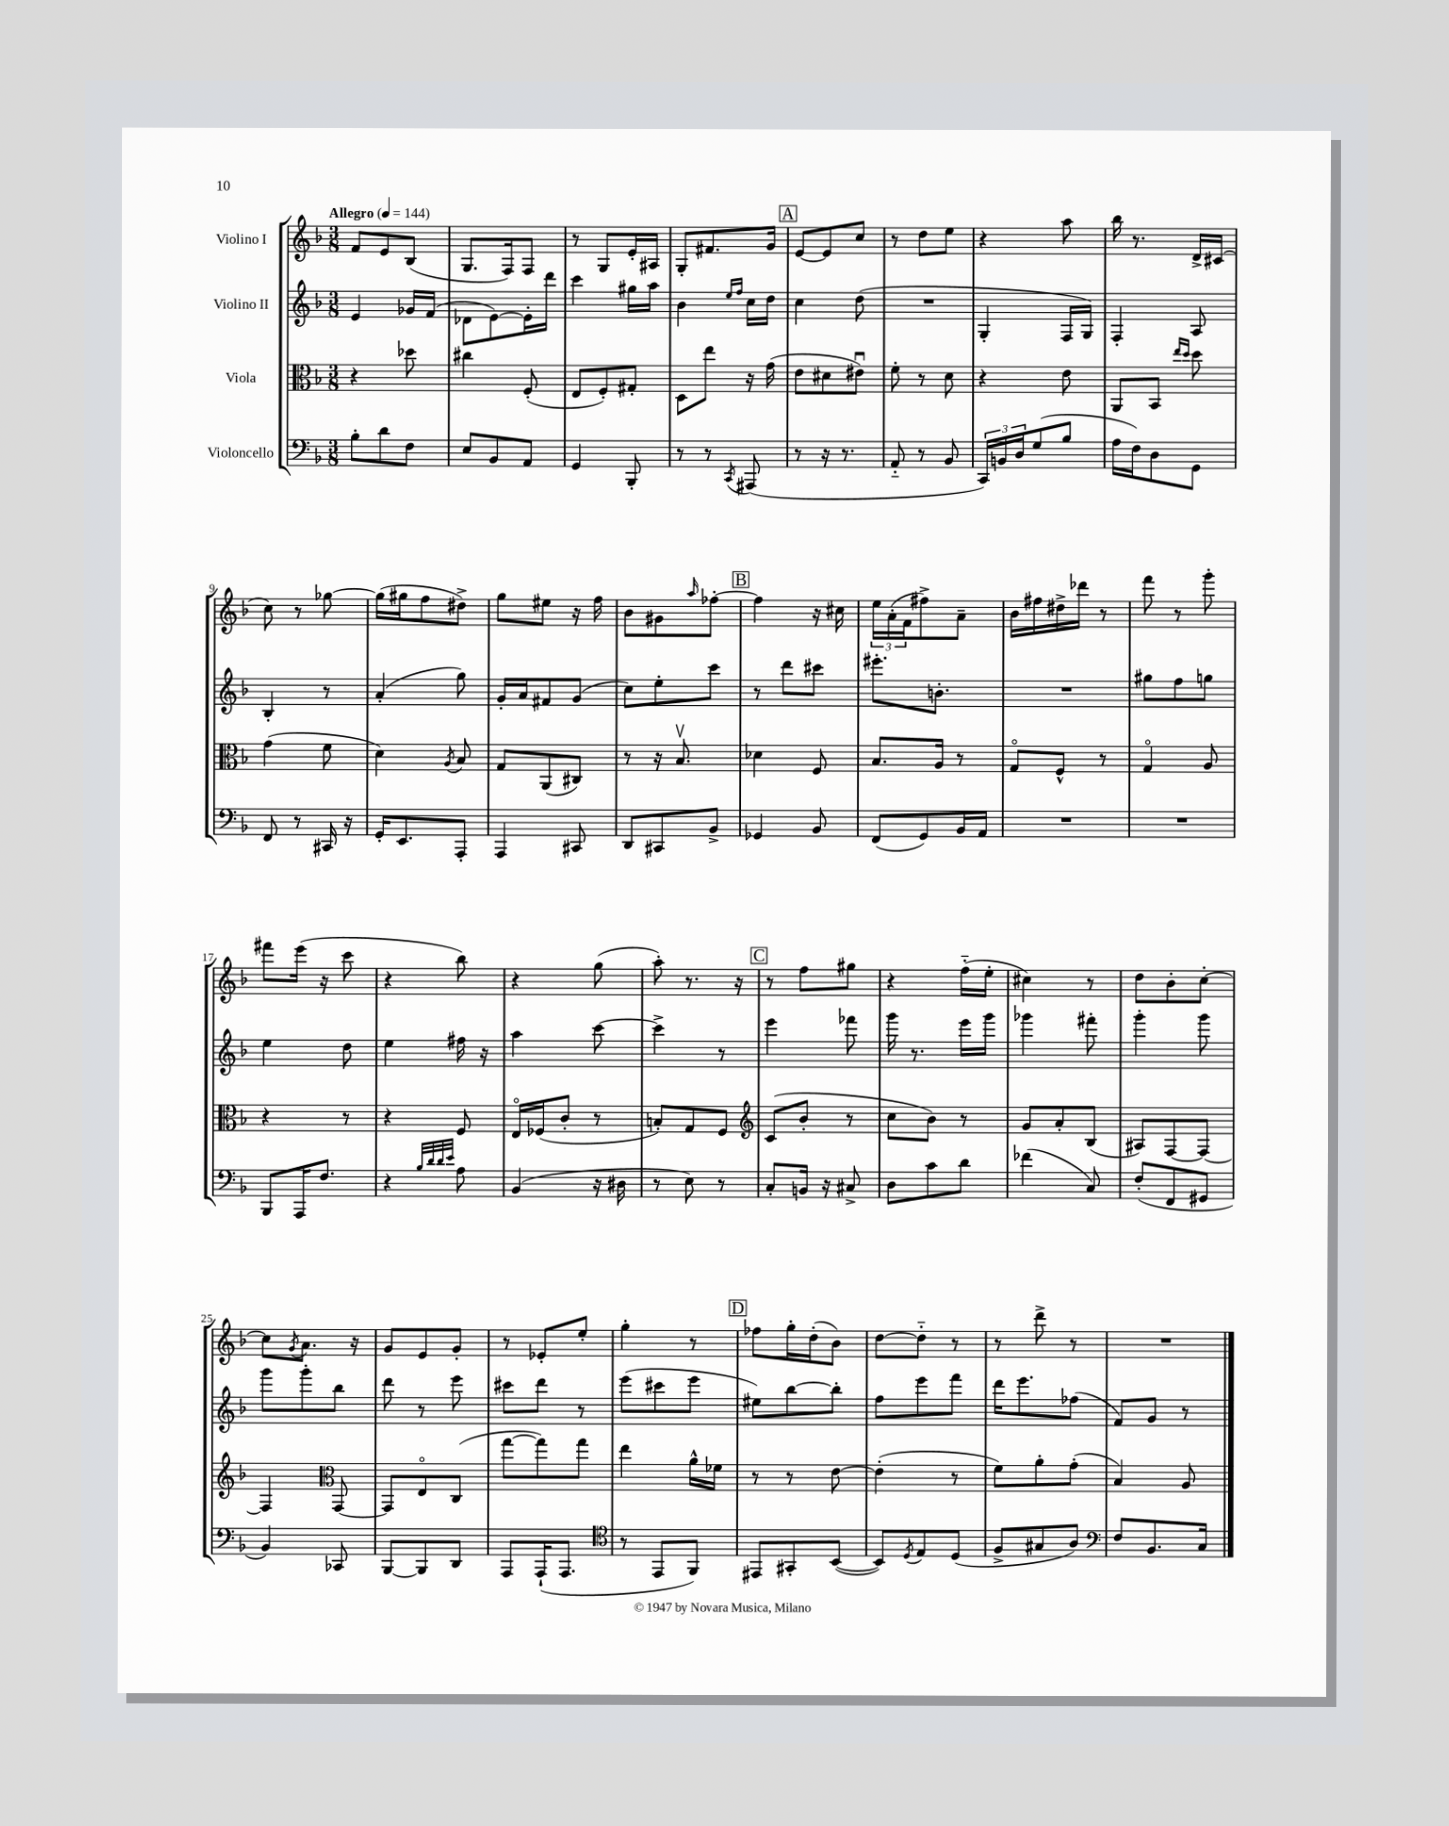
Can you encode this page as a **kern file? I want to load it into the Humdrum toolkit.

**kern	**kern	**kern	**kern
*staff4	*staff3	*staff2	*staff1
*clefF4	*clefC3	*clefG2	*clefG2
*k[b-]	*k[b-]	*k[b-]	*k[b-]
*M3/8	*M3/8	*M3/8	*M3/8
*MM144	*MM144	*MM144	*MM144
8B-'\L	4r	4e/	8f/L
8d\	.	.	8e/
8F\J	8dd-\	16g-/LL	(8B-/J
.	.	(16f/JJ	.
=	=	=	=
8E/L	4cc#\	8d-\L	8.G/L
8BB-/	.	[8e\)	.
.	.	.	16F/k)
8AA/J	(8F'/	16e'\]L	8F/J
.	.	16ddd\JJ	.
=	=	=	=
4GG/	8E/L	4ccc\	8r
.	8F'/)	.	8G/L
8BBB-'/	8G#'/J	16gg#\LL	16e'/L
.	.	16aa\JJ	16A#/JJ
=	=	=	=
8r	8D\L	4b-\	8G'/L
8r	8ee\J	.	8.f#/
.	.	16qqee/LL	.
8qCC/	.	16qqff/JJ	.
(8AAA#/	16r	16cc\LL	.
.	(16g\	16dd\JJ	16g/Jk
=	=	=	=
8r	8e\L	4cc\	[8e/L
16r	8d#\	.	8e/]
8.r	.	.	.
.	8e#u\J)	(8dd\	8cc/J
=	=	=	=
8AA'~/	8f'\	4.r	8r
8r	8r	.	8dd\L
8BB-/	8d\	.	8ee\J
=	=	=	=
24CC/LL)	4r	4G'/	4r
24BB/	.	.	.
24D/J	.	.	.
(8G/	.	.	.
8B-/J	8e\	16F/LL	8aa\
.	.	16G/JJ)	.
=	=	=	=
16A\LL	8AA/L	4F'/	16bb-\
16F\J)	.	.	8.r
8D\	8BB-/J	.	.
.	16qqee/LL	.	.
.	16qqdd/JJ	.	.
8GG\J	8dd\	8A/	16d^/LL
.	.	.	(16c#/JJ
=	=	=	=
8FF/	(4g\	4B-'/	8cc\)
8r	.	.	8r
16CC#/	8f\	8r	[8gg-\
16r	.	.	.
=	=	=	=
16GG'/LK	4d\)	(4a'/	(16gg-\]LL
8.EE/	.	.	16gg#\J
.	.	.	8ff\
.	8qA/	.	.
8AAA'/J	8B-/	8gg\)	8dd#^\J)
=	=	=	=
4AAA/	8G/L	16g'/LL	8gg\L
.	.	16a/J	.
.	(8AA/	8f#/	8ee#\J
8CC#/	8C#/J)	(8g/J	16r
.	.	.	16ff\
=	=	=	=
8DD/L	8r	8cc\L)	8b-\L
8CC#/	16r	8ee'\	8g#\
.	8.B-v/	.	.
.	.	.	16qqaa/
8BB-^/J	.	8ccc\J	[8ff-'\J
=	=	=	=
4GG-/	4d-\	8r	4ff-\]
.	.	8ddd\L	.
8BB-/	8F/	8ccc#\J	16r
.	.	.	16cc#\
=	=	=	=
(8FF/L	8.B-/L	8.eee#'\L	24ee\LL
.	.	.	(24a'\
.	.	.	24f\J
8GG/)	.	.	8ff#^\)
.	16A/Jk	8.b'\J	.
16BB-/L	8r	.	8a~\J
16AA/JJ	.	.	.
=	=	=	=
4.r	8Go/L	4.r	16b-\LL
.	.	.	16ff#\
.	8F^^/J	.	16dd#^\
.	.	.	16ddd-\JJ
.	8r	.	8r
=	=	=	=
4.r	4Go/	8gg#\L	8fff\
.	.	8ff\	8r
.	8A/	8gg\J	8ggg'\
=	=	=	=
8BBB-/L	4r	4ee\	8fff#\L
16AAA/K	.	.	(16eee\Jk
8.F/J	.	.	16r
.	8r	8dd\	8ccc\
=	=	=	=
4r	4r	4ee\	4r
32qqB-/LLL	.	.	.
32qqd/	.	.	.
32qqd/	.	.	.
32qqe/JJJ	.	.	.
8A\	8F/	16ff#\	8bb-\)
.	.	16r	.
=	=	=	=
(4BB-/	16Eo/LL	4aa\	4r
.	(16F-/J	.	.
.	8c'/J	.	.
16r	8r	[8ccc\	(8gg\
16D#\	.	.	.
=	=	=	=
8r	8B'/L)	4ccc^\]	8aa'\)
8E\)	8G/	.	8.r
8r	8F/J	8r	.
.	.	.	16r
=	=	=	=
*	*clefG2	*	*
8C'/L	(8c/L	4eee\	8r
16BB/Jk	8b-'/J	.	8ff\L
16r	.	.	.
8C#^/	8r	8fff-\	8gg#\J
=	=	=	=
8D\L	8cc\L	16ggg\	4r
.	.	8.r	.
8c\	8b-\J)	.	.
8d\J	8r	16eee\LL	(16ff'~\LL
.	.	16ggg\JJ	16ee'\JJ
=	=	=	=
(4f-\	8g/L	4ggg-\	4cc#\)
.	8a'/	.	.
8C/)	(8B-/J	8fff#'\	8r
=	=	=	=
(8F'/L	8A#/L)	4ggg'\	8dd\L
8FF/	[8F/	.	8b-'\
8GG#/J	8F/_J	8ggg\	[8cc'\J
=	=	=	=
4BB-/)	4F/]	8ggg\L	8cc\]L
.	.	.	8qg/
.	.	8ggg'\	8.a\J
*	*clefC3	*	*
8CC-/	[8GG/	8bb-\J	.
.	.	.	16r
=	=	=	=
[8BBB-/L	8GG/]L	8ddd\	8g/L
8BBB-/]	8Eo/	8r	8e/
8DD/J	(8C/J	8eee\	8g'/J
=	=	=	=
8AAA/L	[8gg\L	8ccc#\L	8r
(16AAA`/K	8gg\])	8ddd\J	8e-'/L
8.AAA/J	.	.	.
.	8gg\J	8r	8ee'/J
=	=	=	=
*clefC4	*	*	*
8r	4ee\	(8eee\L	4gg'\
8EE/L	.	8ccc#\	.
8FF/J)	16a^^\LL	8eee\J	8r
.	16f-\JJ	.	.
=	=	=	=
8EE#/L	8r	8ee#\L)	8ff-\L
8GG#'/	8r	[8bb-\	16gg'\L
.	.	.	(16dd'\J
([8BB-/J	[8e\	8bb-'\]J	8b-\J)
=	=	=	=
8BB-/]L)	(4e'\]	8ff\L	[8dd\L
8qD/	.	.	.
8E/	.	8eee\	8dd'~\]J
(8D/J	8r	8fff\J	8r
=	=	=	=
8F^/L	8f\L)	16ddd\LK	8r
.	.	8.eee\	.
8G#/	8a'\	.	8ddd^\
8A/J)	(8g'\J	(8ff-\J	8r
=	=	=	=
*clefF4	*	*	*
8F/L	4B-/)	8f/L)	4.r
8.BB-/	.	8g/J	.
.	8A/	8r	.
16C/Jk	.	.	.
==	==	==	==
*-	*-	*-	*-
